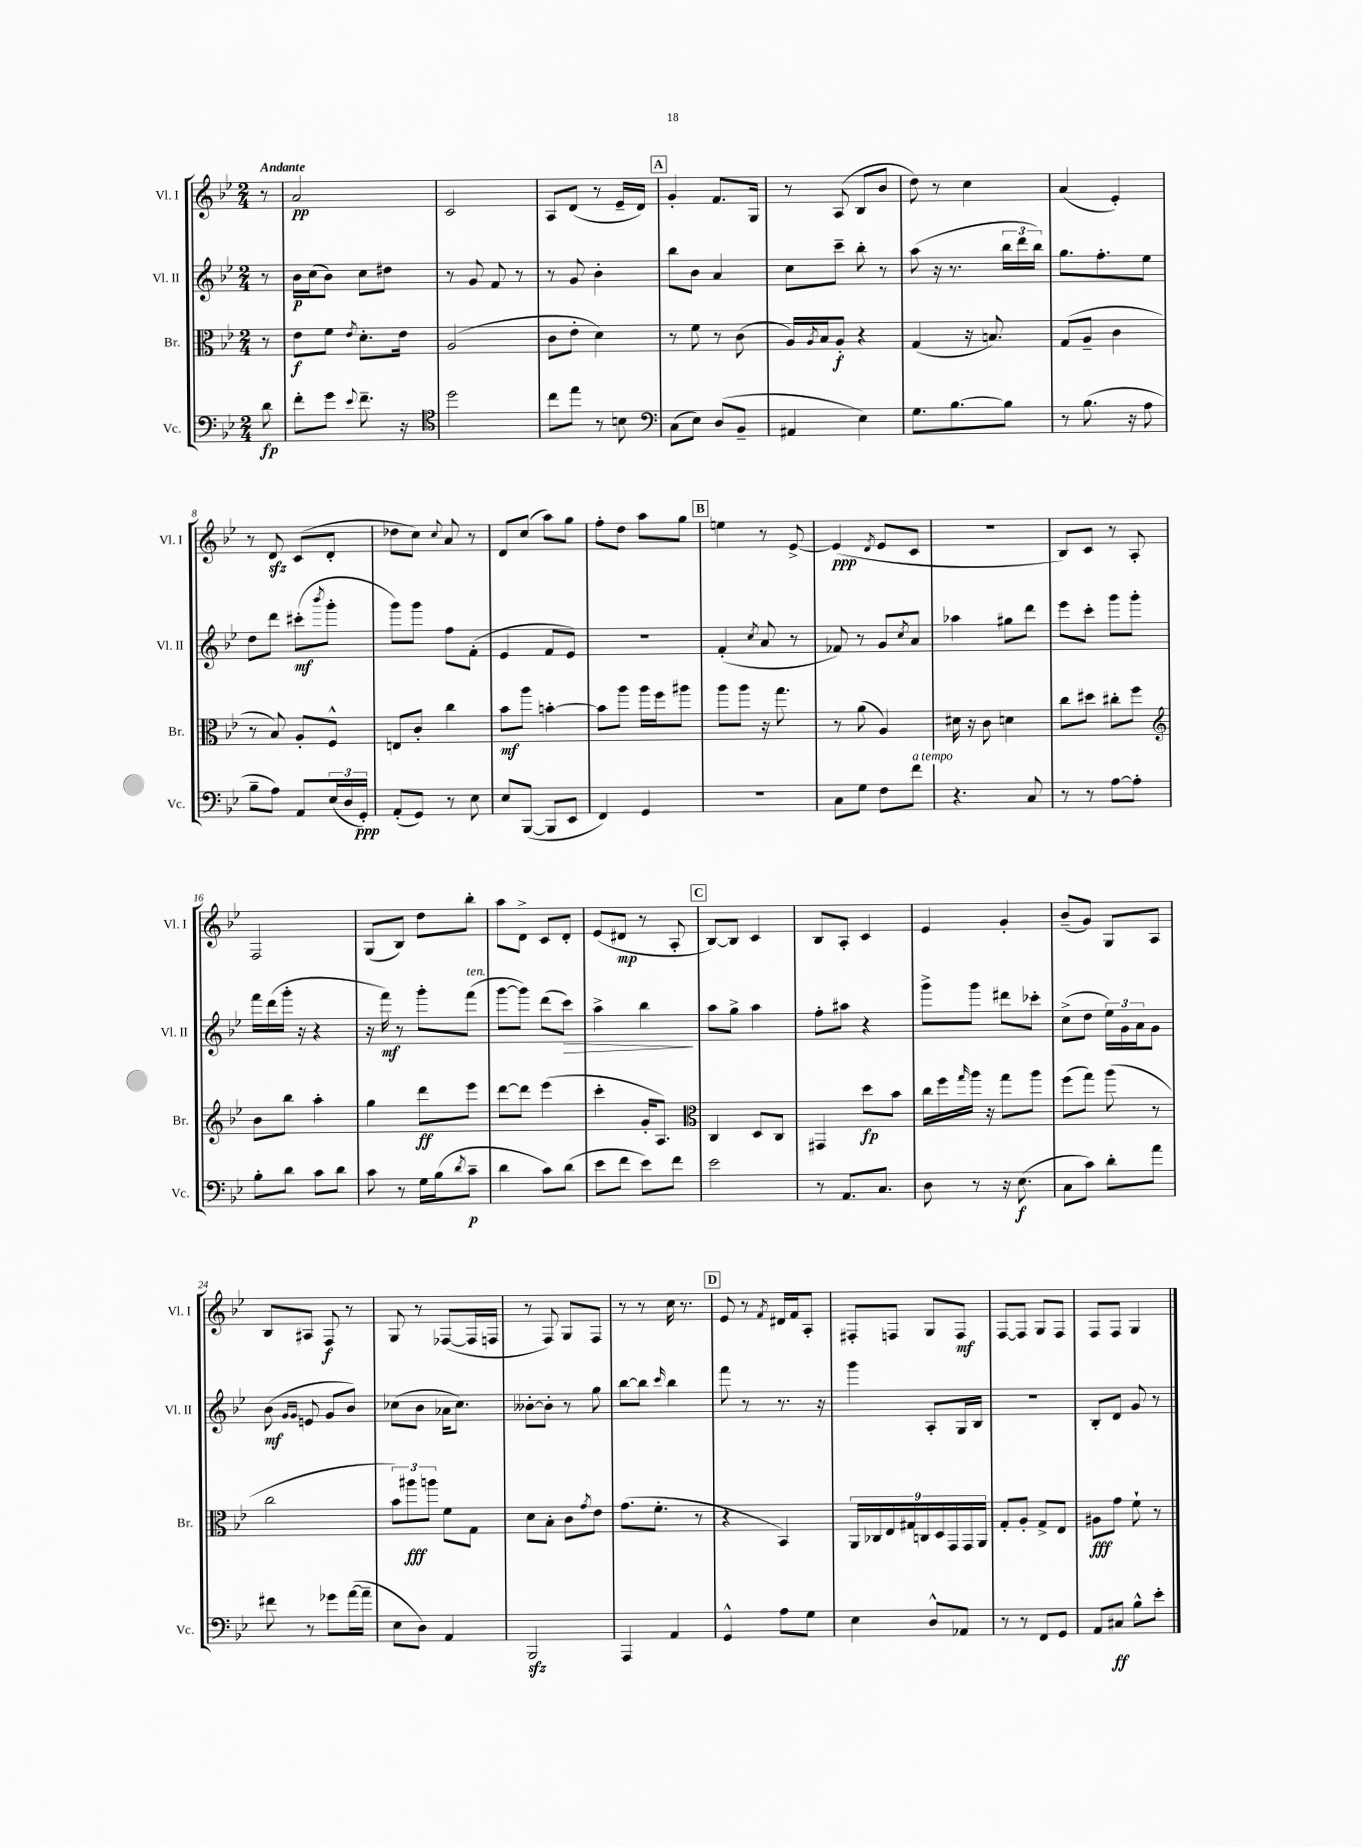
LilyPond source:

<<
\new StaffGroup <<
\new Staff = "s0" \with { instrumentName = "Vl. I" shortInstrumentName = "Vl. I" } {
    \clef treble \key bes \major \numericTimeSignature \time 2/4 \partial 8 \tempo "Andante"
    r8 |
    a'2\pp |
    c'2 |
    a8 d'8( r8 ees'16-- d'16) |
    \mark \markup { \box "A" } g'4-. f'8. g16 |
    r8 a8( bes8 bes'8 |
    d''8) r8 c''4 |
    a'4( ees'4-.) |
    r8 d'8\sfz c'8( d'8-. |
    des''8 c''8) \appoggiatura { c''8 } a'8 r8 |
    d'8 c''8( a''8) g''8 |
    f''8-. d''8 a''8 g''8 |
    \mark \markup { \box "B" } e''4 r8 ees'8~-> |
    ees'4\ppp( \acciaccatura { d'8 } ees'8 c'8 |
    r2 |
    bes8) c'8 r8 a8-. |
    f2 |
    g8( bes8) d''8 bes''8-. |
    a''8 d'8-> c'8 d'8-. |
    ees'8( dis'8\mp r8 a8-. |
    \mark \markup { \box "C" } bes8~) bes8 c'4 |
    bes8 a8-. c'4 |
    ees'4 g'4-. |
    bes'8--( g'8) g8 a8 |
    bes8 ais8 f8\f r8 |
    g8 r8 fes8~( fes16 f16 |
    r8 f8) g8 f8 |
    r8 r8 c''16 r8. |
    \mark \markup { \box "D" } ees'8 r8 \acciaccatura { f'8 } dis'16 f'16 a8-. |
    fis8-. f8 g8 f8\mf |
    f8~ f8 g8 f8 |
    f8 f8 g4 \bar "|." |
}
\new Staff = "s1" \with { instrumentName = "Vl. II" shortInstrumentName = "Vl. II" } {
    \clef treble \key bes \major \numericTimeSignature \time 2/4 \partial 8
    r8 |
    bes'16\p c''16( bes'8) c''8 dis''8 |
    r8 g'8 f'8 r8 |
    r8 g'8 bes'4-. |
    \mark \markup { \box "A" } bes''8 bes'8 a'4 |
    c''8 c'''8-- bes''8-. r8 |
    a''8( r16 r8. \tuplet 3/2 { bes''16 d'''16 bes''16) } |
    g''8. f''8.-. ees''8 |
    d''8 d'''8 cis'''8-.\mf( \acciaccatura { bes'''8 } g'''8-. |
    g'''8) g'''8 f''8 f'8-.( |
    ees'4 f'8 ees'8) |
    R2 |
    \mark \markup { \box "B" } f'4-.( \acciaccatura { c''8 } a'8 r8 |
    fes'8) r8 g'8 \acciaccatura { c''8 } a'8 |
    aes''4 gis''8 d'''8 |
    ees'''8 c'''8-. g'''8 g'''8-. |
    f'''16 d'''16( g'''16-. r16 r4 |
    r16 f'''16\mf) r8 g'''8-. f'''8^\markup { \italic "ten." }( |
    g'''8~ g'''8) d'''8( c'''8\>) |
    a''4-> bes''4\! |
    \mark \markup { \box "C" } a''8 g''8-> a''4 |
    f''8-. ais''8 r4 |
    g'''8-> g'''8 dis'''8 ces'''8-. |
    c''8->( d''8 \tuplet 3/2 { ees''16) g'16 a'16 } g'8 |
    bes'8\mf( \grace { g'16 g'16 } e'8 g'8 bes'8) |
    ces''8( bes'8 aes'16 ces''8.) |
    beses'8~-. beses'8-. r8 g''8 |
    bes''8~ bes''8 \grace { c'''16 } bes''4 |
    \mark \markup { \box "D" } f'''8 r8 r8. r16 |
    g'''4 a8-. g16 bes16 |
    R2 |
    bes8-. d'8 g'8 r8 \bar "|." |
}
\new Staff = "s2" \with { instrumentName = "Br." shortInstrumentName = "Br." } {
    \clef alto \key bes \major \numericTimeSignature \time 2/4 \partial 8
    r8 |
    ees'8\f f'8 \acciaccatura { ees'8 } d'8.-. ees'16 |
    a2( |
    c'8 ees'8-. d'4) |
    \mark \markup { \box "A" } r8 f'8 r8 c'8( |
    a16) \acciaccatura { a8 } bes16 a8-.\f r4 |
    g4( r16 b8.) |
    g8( a8-- c'4 |
    r8 bes8) a8-. f8-^ |
    e8 c'8-. c''4 |
    bes'8\mf a''8 b'4~-. |
    b'8 a''8 a''16 f''16 ais''8 |
    \mark \markup { \box "B" } a''8 a''8 r16 g''8. |
    r8 a'8( a4) |
    dis'16 r16 c'8 d'4 |
    c''8 dis''8 cis''8-. f''8 |
    \clef treble bes'8 bes''8 a''4-. |
    g''4 d'''8\ff ees'''8 |
    d'''8~ d'''8 ees'''4( |
    c'''4-. g'16-. a8.) |
    \mark \markup { \box "C" } \clef alto c4 d8 c8 |
    gis,4 d''8\fp bes'8 |
    c''16 f''16 \grace { g''16 } a''16 r16 g''8 a''8 |
    f''8( g''8) a''8( r8 |
    c''2 |
    \tuplet 3/2 { bes'8) ais''8\fff a''8 } f'8 g8 |
    d'8 bes8-. c'8 \acciaccatura { g'8 } ees'8 |
    g'8.( f'8.-. r8 |
    \mark \markup { \box "D" } r4 bes,4) |
    \tuplet 9/8 { a,16 ces16 ees16 gis16 c16 d16 g,16 g,16 a,16 } |
    g8-. a8-. g8-> ees8 |
    ais8\fff g'8 f'8-! r8 \bar "|." |
}
\new Staff = "s3" \with { instrumentName = "Vc." shortInstrumentName = "Vc." } {
    \clef bass \key bes \major \numericTimeSignature \time 2/4 \partial 8
    d'8\fp |
    f'8-. g'8 \appoggiatura { ees'8 } f'8.-- r16 |
    \clef tenor d''2 |
    c''8 ees''8 r8 b8 |
    \mark \markup { \box "A" } \clef bass c8( ees8) d8( bes,8-- |
    ais,4 ees4) |
    g8. bes8.~ bes8 |
    r8 bes8.( r16 a8 |
    bes8-- a8) a,8 \tuplet 3/2 { ees16( d16 g,16-.\ppp) } |
    a,8-.( g,8) r8 ees8 |
    ees8 bes,,8~( bes,,8 ees,8 |
    f,4) g,4 |
    \mark \markup { \box "B" } r2 |
    c8 g8 f8 f'8^\markup { \italic "a tempo" } |
    r4. c8 |
    r8 r8 a8~ a8-. |
    bes8-. d'8 c'8 d'8 |
    c'8 r8 g16 bes16( \acciaccatura { d'8 } c'8--\p |
    d'4 c'8) d'8( |
    ees'8 f'8 ees'8) f'8 |
    \mark \markup { \box "C" } ees'2 |
    r8 a,8. c8. |
    d8 r8 r16 ees8.\f( |
    c8 c'8) d'8-. a'8 |
    fis'8 r8 ges'8 a'16~( a'16-- |
    ees8 d8) a,4 |
    bes,,2\sfz |
    a,,4 a,4 |
    \mark \markup { \box "D" } g,4-^ a8 g8 |
    ees4 d8-^ aes,8 |
    r8 r8 f,8 g,8 |
    a,8 cis8\ff bes8-^ ees'8-. \bar "|." |
}
>>
>>
